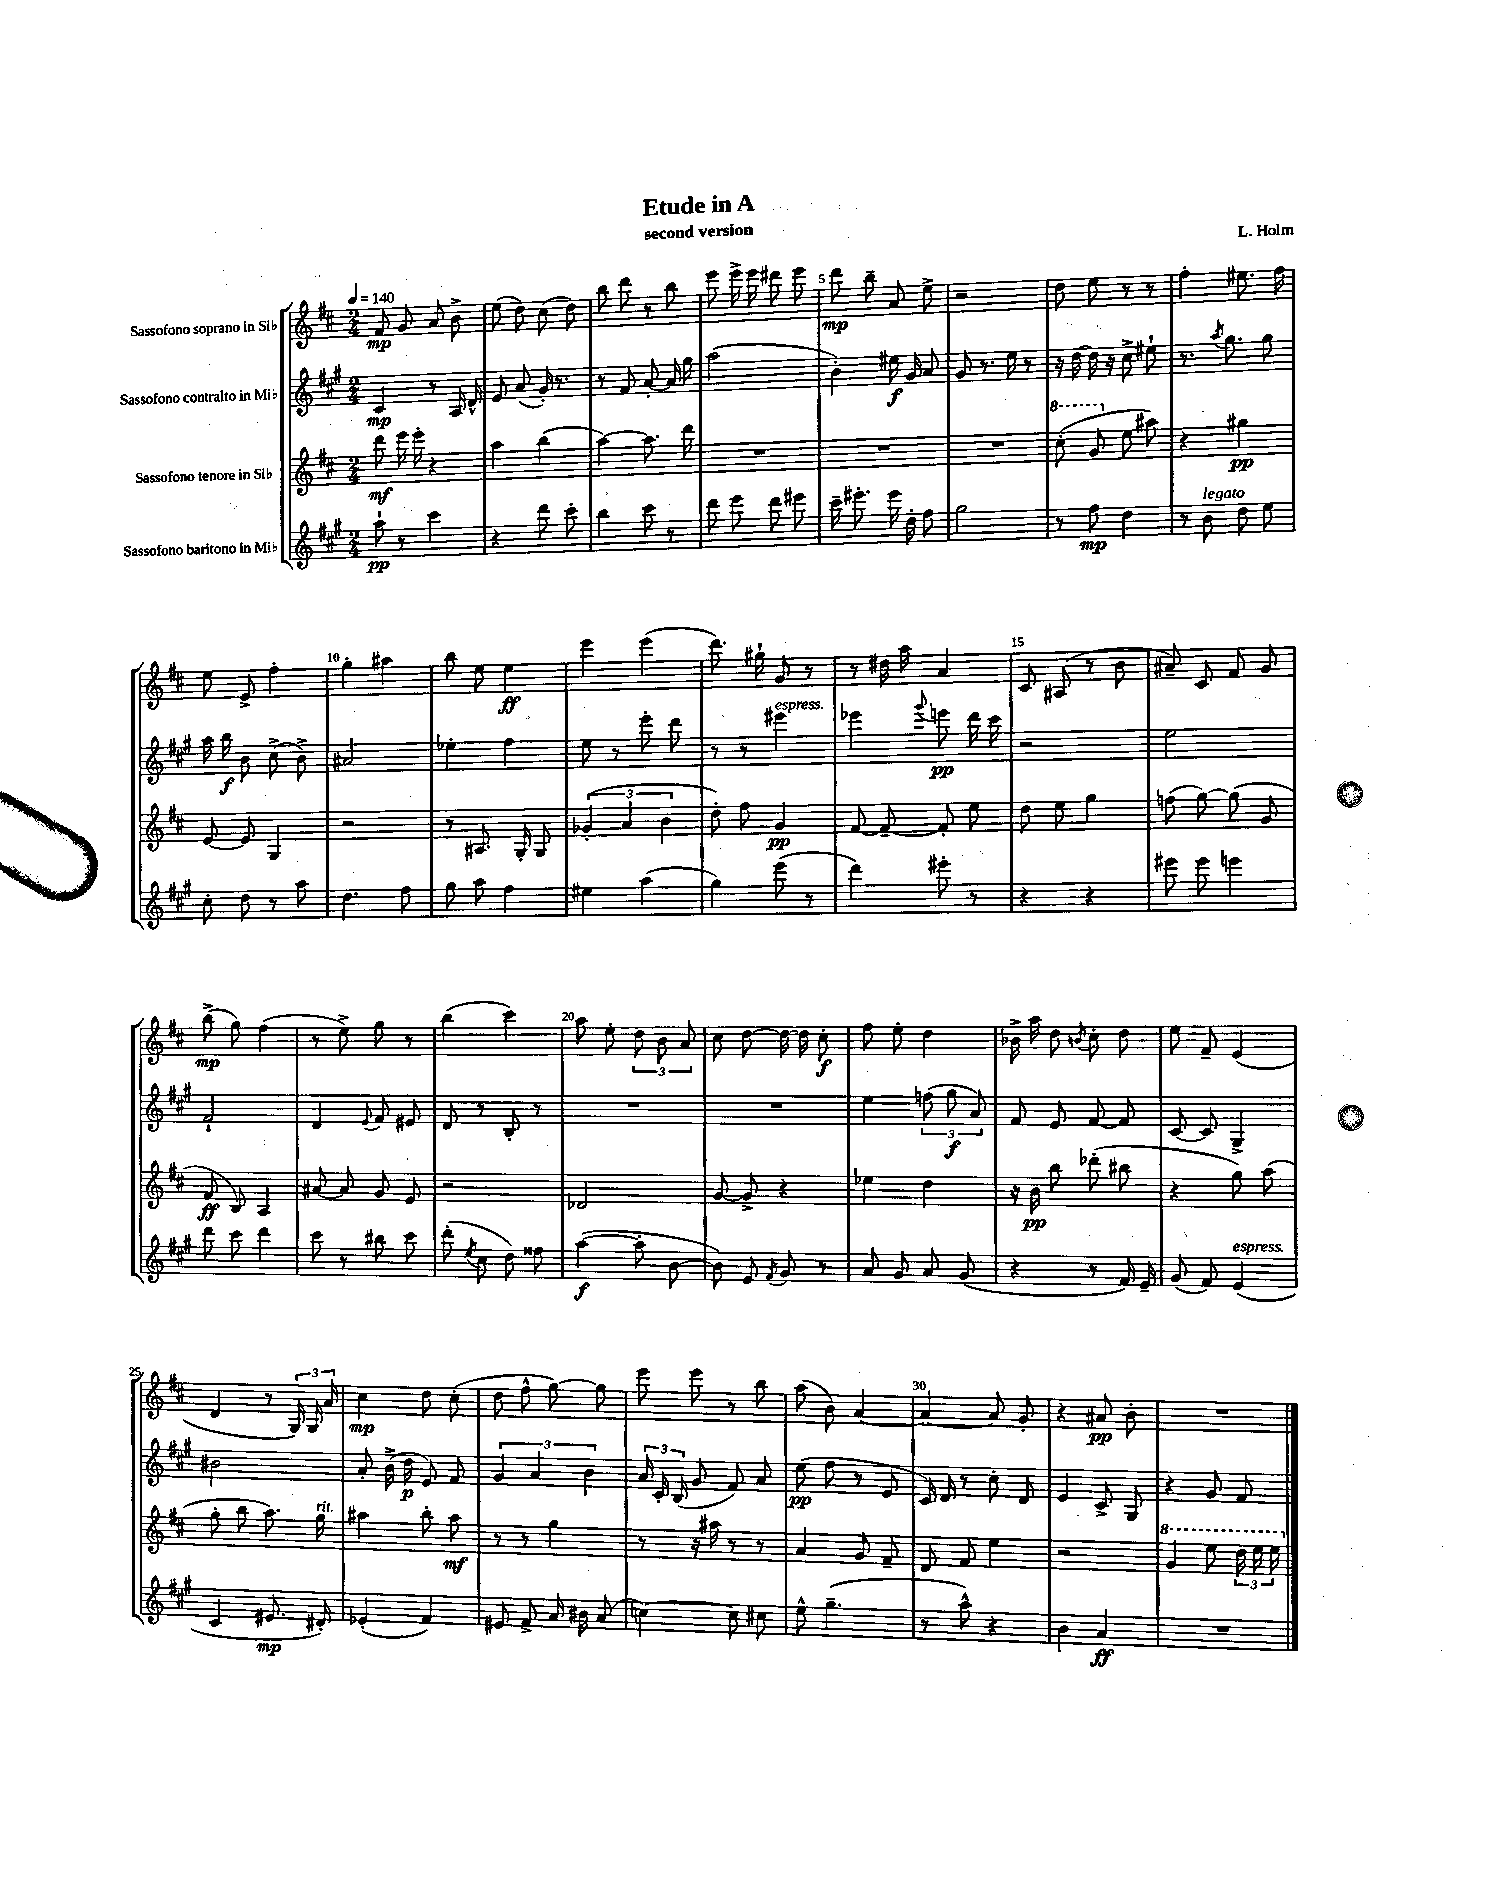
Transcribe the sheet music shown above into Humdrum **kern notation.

**kern	**kern	**kern	**kern
*staff4	*staff3	*staff2	*staff1
*clefG2	*clefG2	*clefG2	*clefG2
*k[f#c#g#]	*k[f#c#]	*k[f#c#g#]	*k[f#c#]
*M2/4	*M2/4	*M2/4	*M2/4
*MM140	*MM140	*MM140	*MM140
8aa`\	8ddd\	4c#/	8f#/
8r	16eee\	.	8g/
.	16eee'\	.	.
4ccc#\	4r	8r	8a/
.	.	16A/	8b^\
.	.	16d^^/	.
=	=	=	=
4r	4aa\	8e/	(8ee\
.	.	(8a/	8dd\)
8ddd\	(4bb\	16g#'/)	(8cc#\
.	.	8.r	.
8ccc#'\	.	.	8dd\)
=	=	=	=
4bb\	[4aa\)	8r	8bb\
.	.	8f#/	8ddd\
8ccc#\	8.aa\]	[8a'/	8r
8r	.	16a/]	8bb\
.	16ddd\	16gg#\	.
=	=	=	=
8ddd\	2r	(2aa\	8eee\
8eee\	.	.	16eee^\
.	.	.	16eee\
8ddd\	.	.	8ddd#\
8eee#\	.	.	8eee\
=	=	=	=
16ccc#~\	2r	4b'\)	8ddd\
8.eee#'\	.	.	.
.	.	.	8bb~\
16eee#\	.	16ee#\	8a/
16dd'\	.	16g#/	.
8ff#\	.	8a/	8ee^\
=	=	=	=
2gg#\	2r	8g#/	2r
.	.	8.r	.
.	.	16ee\	.
.	.	8r	.
=	=	=	=
8r	(8ccc#'\	16r	8dd\
.	.	[16dd\	.
8ff#\	8gg/	16dd\]	8ee\
.	.	16r	.
4dd\	8ee\	8cc#^\	8r
.	8aa#\)	8ee#`\	8r
=	=	=	=
8r	4r	8.r	4ff#'\
8b\	.	.	.
.	.	8qaa/	.
.	.	8.gg#\	.
8dd\	4gg#\	.	8.ee#\
8ee\	.	8gg#\	.
.	.	.	16ff#\
=	=	=	=
8cc#'\	[8e/	16aa\	8ee\
.	.	16bb\	.
8dd\	8e/]	8b\	8e^/
8r	4G/	(8cc#^\	4ff#'\
8aa\	.	8b^\)	.
=	=	=	=
4.dd\	2r	2a#/	4gg'\
.	.	.	4aa#\
8ff#\	.	.	.
=	=	=	=
8gg#\	8r	4ee-'\	8bb\
8aa\	8.A#/	.	8ee\
4ff#\	.	4ff#\	4ee\
.	16G'/	.	.
.	8G/	.	.
=	=	=	=
4ee#\	(6g-'/	8ee\	4eee\
.	.	8r	.
.	6a/	.	.
(4aa\	.	8eee'\	(4eee\
.	6b\	.	.
.	.	8ddd\	.
=	=	=	=
4gg#\)	8dd'\)	8r	8.ddd\)
.	8ff#\	8r	.
.	.	.	16gg#`\
(8eee\	4g/	4eee#\	8g/
8r	.	.	8r
=	=	=	=
4ddd\)	[8f#/	4eee-\	8r
.	8f#~/_	.	16dd#\
.	.	.	16aa\
.	.	8qqggg#/	.
8eee#'\	8f#'/]	8eee\	4a/
8r	8ee\	16ddd\	.
.	.	16ccc#\	.
=	=	=	=
4r	8dd\	2r	8c#/
.	8ee\	.	(8A#/
4r	4gg\	.	8r
.	.	.	8b\
=	=	=	=
8eee#\	(8ff\	2ee\	8a#~/)
8eee#\	[8gg\)	.	8c#/
4eee\	(8gg\]	.	8f#/
.	8g/	.	8g/
=	=	=	=
8ddd\	8f#/	2f#`/	(8bb^\
8ccc#\	8B/)	.	8gg\)
4ddd\	4A/	.	(4ff#\
=	=	=	=
8ccc#\	[8a#/	4d/	8r
8r	8a#/]	.	8ee^\)
.	.	8qqe/	.
8bb#\	8g/	8f#/	8gg\
8ccc#\	8e/	8e#/	8r
=	=	=	=
(8ddd'\	2r	8d/	(4bb\
8qee/	.	.	.
8cc#\	.	8r	.
8dd\)	.	8B'/	4ccc#\)
8ff##\	.	8r	.
=	=	=	=
([4aa\	2d-/	2r	8aa\
.	.	.	8ee'\
8aa'\]	.	.	12dd\
.	.	.	12b\
[8b\	.	.	.
.	.	.	12a/
=	=	=	=
8b\])	[8g/	2r	8cc#\
8e/	8g^/]	.	[8dd\
8qf#/	.	.	.
8g#/	4r	.	16dd\_
.	.	.	16dd\]
8r	.	.	8cc#'\
=	=	=	=
8a/	4ee-\	4ee\	8ff#\
8g#/	.	.	8ee'\
8a/	4dd\	(12ff\	4dd\
.	.	12gg#\	.
(8g#/	.	.	.
.	.	12a/)	.
=	=	=	=
4r	16r	8f#/	16b-^\
.	16b\	.	16aa\
.	8bb\	8e/	8dd\
.	.	.	8qb/
8r	(8ddd-'\	[8f#/	8cc#'\
16f#/)	8bb#\	8f#/]	8dd\
16e~/	.	.	.
=	=	=	=
(8g#/	4r	[8c#/	8ee\
8f#/)	.	8c#/]	8f#~/
(4e/	8gg\)	4G#^/	(4e/
.	(8aa\	.	.
=	=	=	=
4c#/	8gg'\	2b#\	4d/
.	8bb\	.	.
8.e#/	8.aa\)	.	8r
.	.	.	24G/)
.	.	.	24G/
16d#'/)	16gg\	.	.
.	.	.	24a/
=	=	=	=
(4e-'/	4aa#\	8a'/	4cc#\
.	.	(16b^\	.
.	.	16dd\	.
4f#/)	8bb'\	8e/)	8dd\
.	8aa#\	8f#/	(8cc#'\
=	=	=	=
8e#/	8r	6g#/	8dd\
8f#^/	8r	.	8ff#^^\
.	.	6a/	.
16a/	4gg\	.	[8gg\)
16b#\	.	.	.
.	.	6b\	.
(8a/	.	.	8gg\]
=	=	=	=
[4cc\)	8r	24a/	8eee\
.	.	24c#'/	.
.	.	(24B/	.
.	16r	8g#/	8eee\
.	16aa#\	.	.
8cc\]	8r	8f#/)	8r
8cc#\	8r	8a/	8bb\
=	=	=	=
8ee^^\	4a/	(8ee\	(8aa\
(4.gg#~\	.	8ff#\	8b\)
.	8g/	8r	[4a/
.	8f#~/	8e/	.
=	=	=	=
8r	8d/	16c#/)	4a/_
.	.	16d/	.
8aa^^\)	8f#/	8r	.
4r	4ee\	8cc#'\	8a/]
.	.	8d/	8g'/
=	=	=	=
4b\	2r	4e/	4r
4a/	.	8c#^/	8a#/
.	.	8G#/	8b'\
=	=	=	=
2r	4gg/	4r	2r
.	8eee\	8g#/	.
.	24ddd\	8f#/	.
.	24eee\	.	.
.	24eee\	.	.
==	==	==	==
*-	*-	*-	*-
